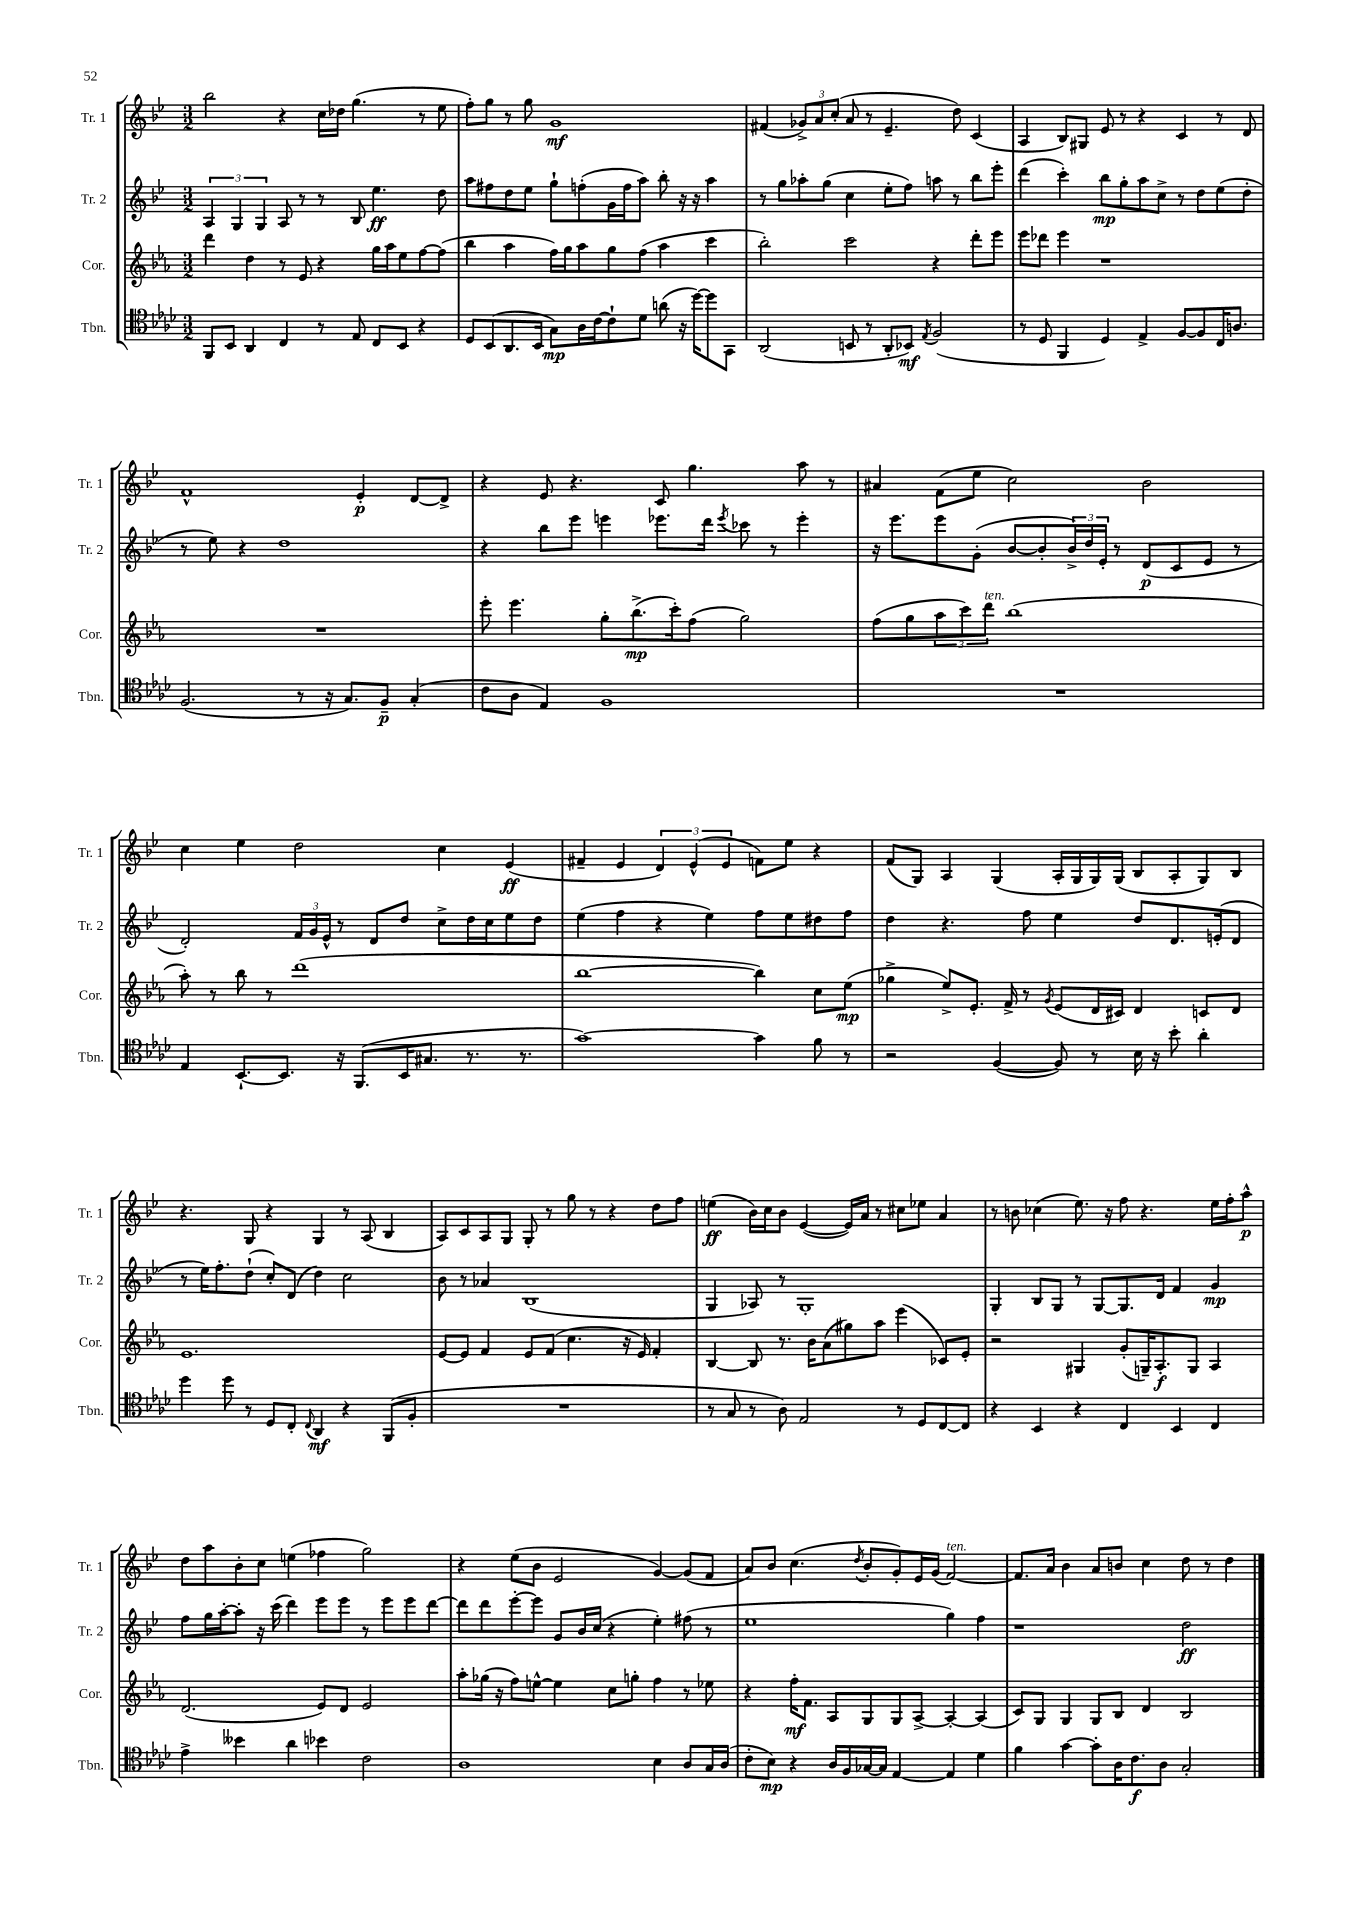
<<
\new StaffGroup <<
\new Staff = "s0" \with { instrumentName = "Tr. 1" shortInstrumentName = "Tr. 1" } {
    \clef treble \key bes \major \numericTimeSignature \time 3/2
    bes''2 r4 c''16 des''16 g''4.( r8 ees''8 |
    f''8-.) g''8 r8 g''8 g'1\mf |
    fis'4( \tuplet 3/2 { ges'8->) a'8 c''8-.( } a'8 r8 ees'4.-- d''8) c'4( |
    a4 bes8) gis8 ees'8 r8 r4 c'4 r8 d'8 |
    f'1-^ ees'4-.\p d'8~ d'8-> |
    r4 ees'8 r4. c'8 g''4. a''8 r8 |
    ais'4 f'8( ees''8 c''2) bes'2 |
    c''4 ees''4 d''2 c''4 ees'4\ff( |
    fis'4-- ees'4 \tuplet 3/2 { d'4) ees'4-^( ees'4 } f'8) ees''8 r4 |
    f'8( g8) a4 g4( a16-. g16 g16) g16( bes8 a8-. g8) bes8 |
    r4. g8 r4 g4 r8 a8( bes4 |
    a8) c'8 a8 g8 g8-. r8 g''8 r8 r4 d''8 f''8 |
    e''4\ff( bes'16) c''16 bes'8 ees'4~( ees'16) a'16 r8 cis''8 ees''8 a'4 |
    r8 b'8 ces''4( ees''8.) r16 f''8 r4. ees''16 f''16-. a''8-^\p |
    d''8 a''8 bes'8-. c''8 e''4( fes''4 g''2) |
    r4 ees''8( bes'8 ees'2 g'4~) g'8( f'8 |
    a'8) bes'8 c''4.( \acciaccatura { d''8 } bes'8-. g'8-.) ees'16 g'16( f'2~^\markup { \italic "ten." }) |
    f'8. a'16 bes'4 a'8 b'8 c''4 d''8 r8 d''4 \bar "|." |
}
\new Staff = "s1" \with { instrumentName = "Tr. 2" shortInstrumentName = "Tr. 2" } {
    \clef treble \key bes \major \numericTimeSignature \time 3/2
    \tuplet 3/2 { a4 g4 g4 } a8 r8 r8 bes8 ees''4.\ff d''8 |
    a''8 fis''8 d''8 ees''8 g''8-! f''8-.( g'16 f''16 a''8) bes''8-. r16 r16 a''4 |
    r8 g''8 aes''8-. g''8( c''4 ees''8-. f''8) a''8 r8 bes''8 ees'''8-. |
    d'''4( c'''4-.) bes''8\mp g''8-. a''8 c''8-> r8 d''8 ees''8( d''8-. |
    r8 ees''8) r4 d''1 |
    r4 bes''8 ees'''8 e'''4 ees'''8. d'''16 \acciaccatura { ees'''8 } ces'''8 r8 ees'''4-. |
    r16 ees'''8. ees'''8 g'8-.( bes'8~ bes'8-. \tuplet 3/2 { bes'16->) d''16 ees'16-. } r8 d'8\p( c'8 ees'8 r8 |
    d'2-.) \tuplet 3/2 { f'16 g'16 ees'16-^ } r8 d'8 d''8 c''8-> d''16 c''16 ees''8 d''8 |
    ees''4( f''4 r4 ees''4) f''8 ees''8 dis''8 f''8 |
    d''4 r4. f''8 ees''4 d''8 d'8. e'16-.( d'8 |
    r8 ees''16) f''8.-. d''8-!( c''8-.) d'8( d''4) c''2 |
    bes'8 r8 aes'4 bes1( |
    g4 aes8) r8 g1-. |
    g4-. bes8 g8 r8 g8~ g8. d'16 f'4 g'4\mp |
    f''8 g''16 a''16~-. a''8-. r16 c'''16( d'''4) ees'''8 ees'''8 r8 ees'''8 ees'''8 d'''8~ |
    d'''8 d'''8 ees'''8~-. ees'''8 g'8 bes'16 c''16( r4 ees''4-.) fis''8( r8 |
    ees''1 g''4) f''4 |
    r1 d''2\ff \bar "|." |
}
\new Staff = "s2" \with { instrumentName = "Cor." shortInstrumentName = "Cor." } {
    \clef treble \key ees \major \numericTimeSignature \time 3/2
    d'''4 d''4 r8 ees'8 r4 g''16 aes''16 ees''8 f''8~ f''8( |
    bes''4 aes''4 f''16) g''16 aes''8 g''8 f''8( aes''4 c'''4 |
    bes''2-.) c'''2 r4 d'''8-. ees'''8 |
    ees'''8 des'''8 ees'''4 r1 |
    R1. |
    ees'''8-. ees'''4. g''8-. bes''8.->\mp( c'''16-.) f''8( g''2) |
    f''8( g''8 \tuplet 3/2 { aes''8 c'''8) d'''8^\markup { \italic "ten." } } bes''1( |
    aes''8-.) r8 bes''8 r8 d'''1( |
    bes''1~ bes''4) c''8 ees''8\mp( |
    ges''4-> ees''8->) ees'8.-. f'16-> r8 \acciaccatura { g'8 } ees'8( d'16 cis'16) d'4 c'8 d'8 |
    ees'1. |
    ees'8~ ees'8 f'4 ees'8 f'8( c''4. r16 ees'16) f'4-. |
    bes4~ bes8 r8. bes'16 aes'8( gis''8) aes''8 ees'''4( ces'8) ees'8-. |
    r2 gis4 g'8-.( g16--) aes8.-.\f g8 aes4 |
    d'2.( ees'8) d'8 ees'2 |
    aes''8-. ges''16( r16 f''8) e''8~-^ e''4 c''8 g''8-. f''4 r8 ees''8 |
    r4 f''16-.\mf f'8. aes8 g8 g8 aes8~-> aes4~-. aes4( |
    c'8) g8 g4 g8 bes8 d'4 bes2 \bar "|." |
}
\new Staff = "s3" \with { instrumentName = "Tbn." shortInstrumentName = "Tbn." } {
    \clef tenor \key aes \major \numericTimeSignature \time 3/2
    f,8 bes,8 aes,4 c4 r8 ees8 c8 bes,8 r4 |
    des8 bes,8( aes,8. bes,16 g8\mp) aes16 c'16~ c'8-! des'8 a'8( r16 des''16~) des''8 g,8 |
    aes,2( b,8 r8 aes,8-. bes,8\mf) \acciaccatura { ees8 } f2( |
    r8 des8 f,4 des4) ees4-> f8~ f8 c16 a8. |
    f2.( r8 r16 g8.) f8--\p g4-.( |
    c'8 aes8 ees4) f1 |
    R1. |
    ees4 bes,8.~-! bes,8. r16 f,8.( bes,16 gis8. r8. r8. |
    g'1~) g'4 f'8 r8 |
    r2 f4~( f8) r8 bes16 r16 bes'8-. aes'4-. |
    des''4 des''8 r8 des8 c8-. \appoggiatura { c8 } aes,4\mf r4 f,8( f8-. |
    R1. |
    r8 g8 r8 aes8) ees2 r8 des8 c8~ c8 |
    r4 bes,4 r4 c4 bes,4 c4 |
    ees'4-> beses'4 aes'4 bes'4 c'2 |
    aes1 bes4 aes8 g16 aes16( |
    c'8-. bes8\mp) r4 aes16 f16 ges16~ ges16 ees4~ ees4 des'4 |
    f'4 g'4~ g'8-. aes16 c'8.\f aes8 g2-. \bar "|." |
}
>>
>>
\layout { \context { \Score \remove "Bar_number_engraver" } }
